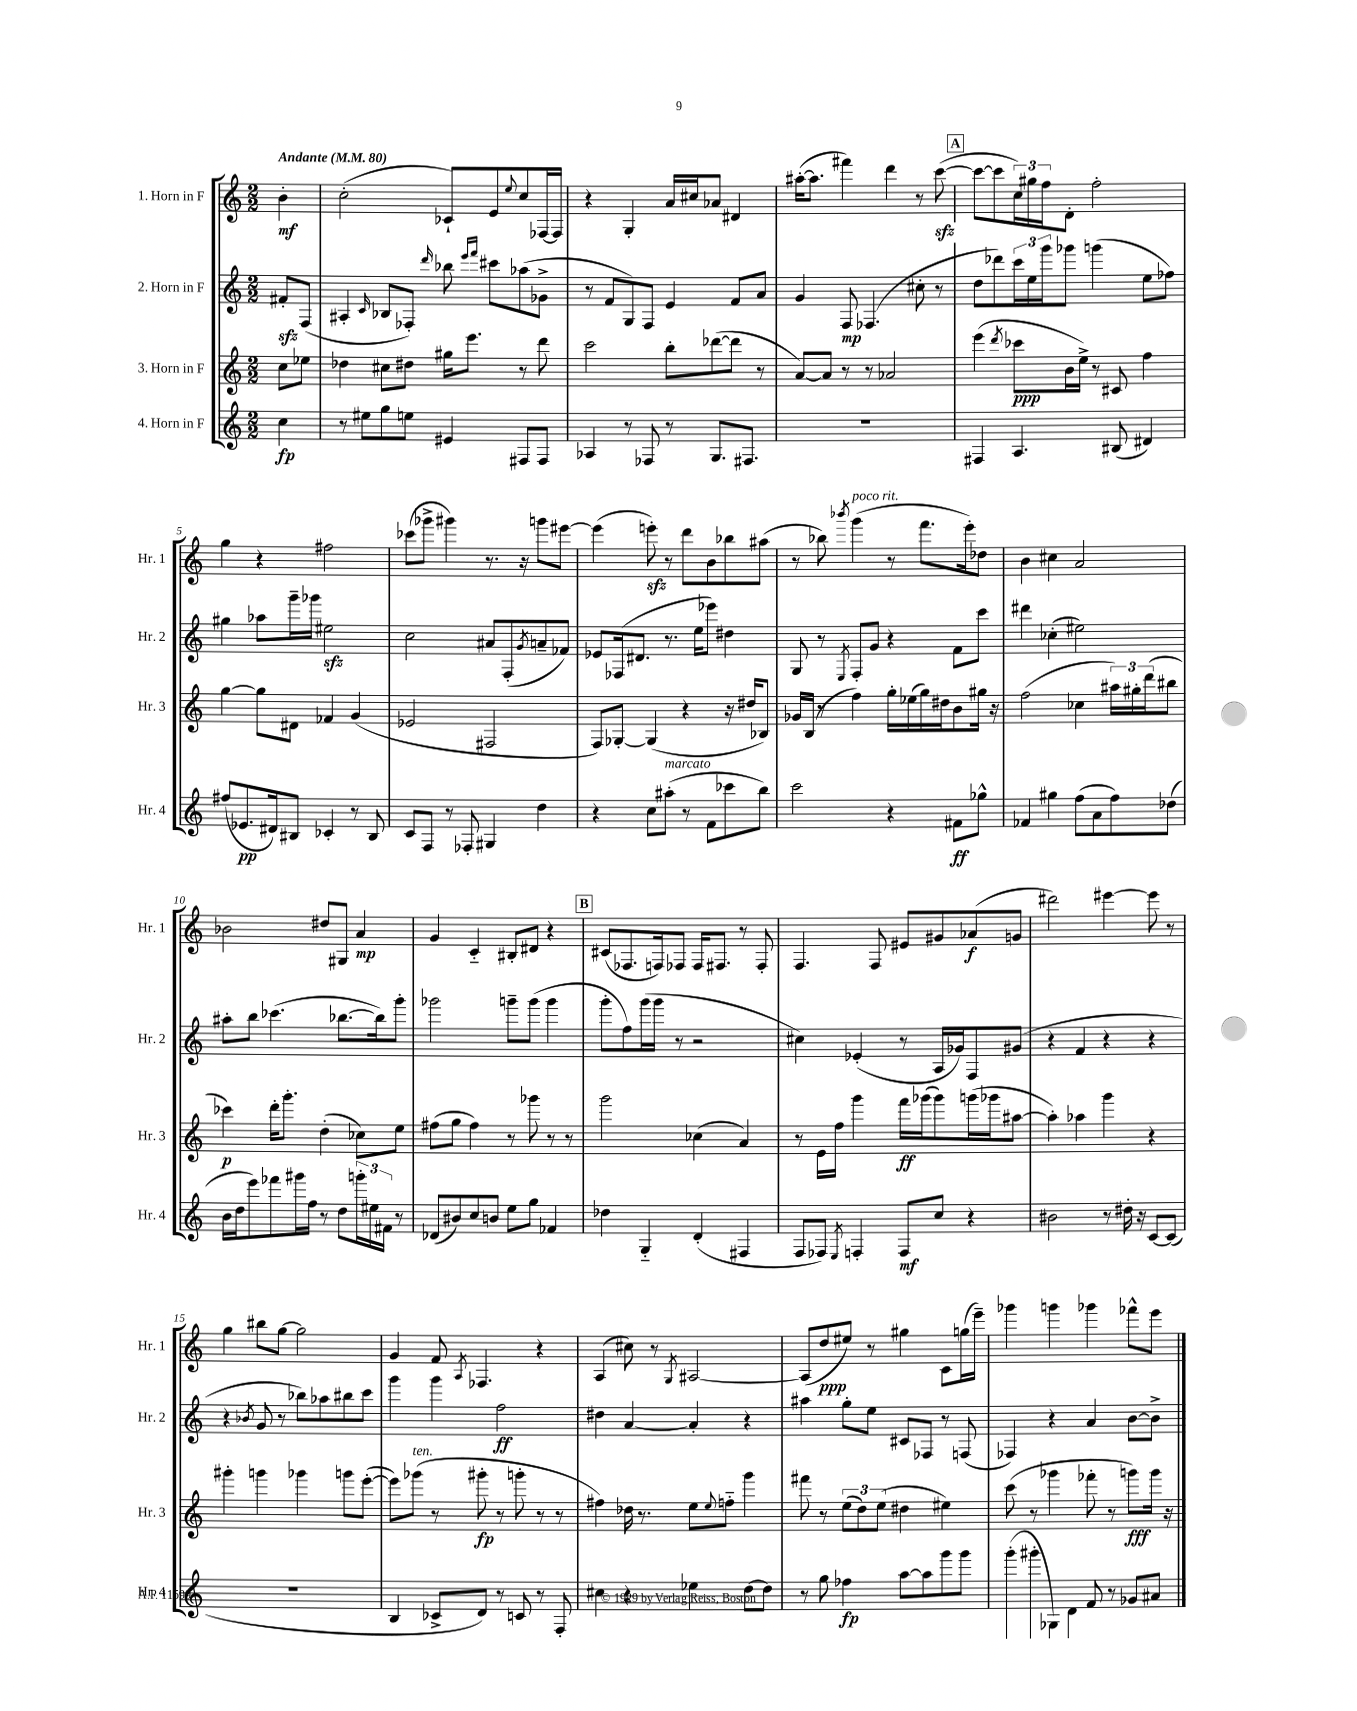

**kern	**kern	**kern	**kern
*staff4	*staff3	*staff2	*staff1
*clefG2	*clefG2	*clefG2	*clefG2
*k[]	*k[]	*k[]	*k[]
*M2/2	*M2/2	*M2/2	*M2/2
*MM80	*MM80	*MM80	*MM80
4cc	8cc	8f#'	4b'
.	8ee-	(8F	.
=	=	=	=
8r	4dd-	4A#'	(2cc'
8ee#	.	.	.
.	.	16qqc	.
8gg	8cc#	8B-	.
8ee	8dd#	8F-')	.
.	.	16qqddd	.
4e#	16gg#	8bb-	8c-`)
.	8.eee	.	.
.	.	16qqeee	.
.	.	16qqfff	.
.	.	8ccc#	8e
.	.	.	8qqee
8F#	8r	(8aa-	8cc
8F#	8ddd	8g-^	[16F-
.	.	.	16F-]
=	=	=	=
4A-	2ccc	8r	4r
.	.	8f	.
8r	.	8G)	4G'
8F-	.	8F	.
8r	8bb'	4e	16a
.	.	.	16cc#
8.G	([8ddd-	.	8a-
.	8ddd-]	8f	4d#
8.F#	.	.	.
.	8r	8a	.
=	=	=	=
1r	[8a)	4g	([16aa#'
.	.	.	8.aa#]
.	8a]	.	.
.	8r	8F	4fff#)
.	8r	(4.F-	.
.	2a-	.	4ddd
.	.	8cc#'	8r
.	.	8r	([8ccc
=	=	=	=
4F#	(4eee	8dd	8ccc_
.	.	8ddd-)	8ccc]
.	8qddd	.	.
4.A	8ccc-	24ccc	24cc)
.	.	24ee	24gg#
.	.	24ggg	24ff
.	16b	8ggg-	8d'
.	16ee^)	.	.
.	8r	(4ggg	2ff'
(8B#	8c#	.	.
4d#)	4ff	8ee	.
.	.	8ff-)	.
=	=	=	=
(8ff#	[4gg	4gg#	4gg
8.e-	.	.	.
.	8gg]	8aa-	4r
16d#)	.	.	.
8B#	8d#	16ggg~	.
.	.	16ggg-	.
4c-'	4f-	2ee#	2ff#
8r	(4g	.	.
8B#	.	.	.
=	=	=	=
8c	2e-	2cc	(8ccc-
8F	.	.	8ggg-^
8r	.	.	4ggg#)
8F-'	.	.	.
4G#	2F#	8a#	8.r
.	.	(8F'	.
.	.	.	16r
.	.	8qg	.
4dd	.	8a~	8ggg
.	.	8f-)	[8eee#
=	=	=	=
4r	8F)	8e-	(4eee#]
.	[8G-'	(16F-	.
.	.	8.d#	.
8cc	(4G-]	.	8eee')
(8aa#'	.	8.r	8r
8r	4r	.	8ddd
.	.	16ee	.
8f	.	8eee-)	8b
8ccc-	16r	4dd#	8bb-
.	16dd#	.	.
8bb)	8B-)	.	(8aa#
=	=	=	=
2ccc	16g-	8G	8r
.	(16B	.	.
.	8r	8r	8bb-)
.	.	8qE	8qbbb-
.	4ff)	8F'	(4ggg
.	.	8g	.
4r	16gg'	4r	8r
.	(16ee-	.	.
.	16gg)	.	8.fff
.	16dd#	.	.
8f#	8b	8f	.
.	.	.	16eee')
8gg-^^	16gg#	8ccc	8dd-
.	16r	.	.
=	=	=	=
4f-	(2ff	4ddd#	4b
4gg#	.	(4cc-'	4cc#
(8ff	4cc-	2ee#)	2a
8a	.	.	.
8ff)	24aa#)	.	.
.	24gg#'	.	.
.	(24ddd	.	.
(8dd-	8bb#	.	.
=	=	=	=
16b	4ccc-)	8aa#'	2b-
16dd	.	.	.
8eee)	.	8bb	.
8fff-	16ddd'	(4.ccc-	.
.	8.ggg'	.	.
16ggg#	.	.	.
16ff	.	.	.
8r	(4dd'	.	8dd#
8dd	.	[8.bb-	8G#
24ggg'	8cc-)	.	4a
24ee#	.	.	.
.	.	16bb-])	.
24f#	.	.	.
8r	8ee	8ggg'	.
=	=	=	=
(8d-	(8ff#	2ggg-	4g
8b#)	8gg	.	.
8cc	4ff#)	.	4c'~
8b	.	.	.
8ee	8r	8ggg~	8B#'
8gg	8ggg-	(8ggg	8d#
4f-	8r	4ggg	4r
.	8r	.	.
=	=	=	=
4dd-	2ggg	8ggg'	(8c#
.	.	8ff)	8.F-
4G'~	.	(16ggg	.
.	.	16ggg	16F)
.	.	8r	8F-
(4d'	(4cc-	2r	16F-
.	.	.	8.F#
4F#	4a)	.	8r
.	.	.	8F#'
=	=	=	=
8F	8r	4cc#)	4.F
8F-)	16e	.	.
.	16ff	.	.
8qE	.	.	.
4F'	4ggg	(4e-'	.
.	.	.	8F
8F	16fff	8r	8e#
.	(16ggg-	.	.
8cc	8ggg-)	16A	8g#
.	.	16g-)	.
4r	(16ggg	8F	(8a-
.	16ggg-	.	.
.	[8aa#	(8g#	8g
=	=	=	=
2b#	4aa#'])	4r	2ddd#)
.	4aa-	4f	.
8r	4ggg	4r	[4eee#
16dd#'	.	.	.
16r	.	.	.
[8c	4r	4r	8eee#]
(8c]	.	.	8r
=	=	=	=
1r	4ggg#'	4r	4gg
.	.	8qb-	.
.	4ggg	8g	8bb#
.	.	8r	[8gg
.	4ggg-	8bb-)	2gg]
.	.	8aa-	.
.	8ggg	8bb#	.
.	([8eee'	8ccc	.
=	=	=	=
4B	8eee])	4ggg	4g
.	(8ggg-	.	.
8c-^	8r	4ggg	8f
.	.	.	8qA
8d)	8ggg#'	.	4.F-
8r	8r	2ff	.
8c	8ggg'	.	.
8r	8r	.	4r
8F'	8r	.	.
=	=	=	=
4cc#	4ff#)	4dd#	(4A
4r	16dd-	[4a	8cc#)
.	8.r	.	.
.	.	.	8r
.	.	.	8qG
4ee-	8ee	4a']	[2A#
.	8qqee	.	.
.	8ff'~	.	.
[8dd	4ggg	4r	.
8dd]	.	.	.
=	=	=	=
8r	8fff#	4aa#	(8A#]
8gg	8r	.	8dd
4ff-	(12ee	8gg'	8ee#)
.	12dd)	.	.
.	.	8ee	8r
.	(12ee	.	.
[8aa	4dd#	8c#	4gg#
8aa]	.	8F-	.
8ggg	4ee#)	8r	8c
8ggg	.	(8F	(16gg
.	.	.	16eee~)
=	=	=	=
(8ggg'	(8ccc	4F-)	4ggg-
8ggg#'	8r	.	.
8G-)	4ggg-	4r	4ggg
8d	.	.	.
8f	8fff-'	4a	4ggg-
8r	8r	.	.
8g-	8ggg)	[8b	8fff-^^
8a#	16ggg	8b^]	8eee
.	16r	.	.
==	==	==	==
*-	*-	*-	*-
